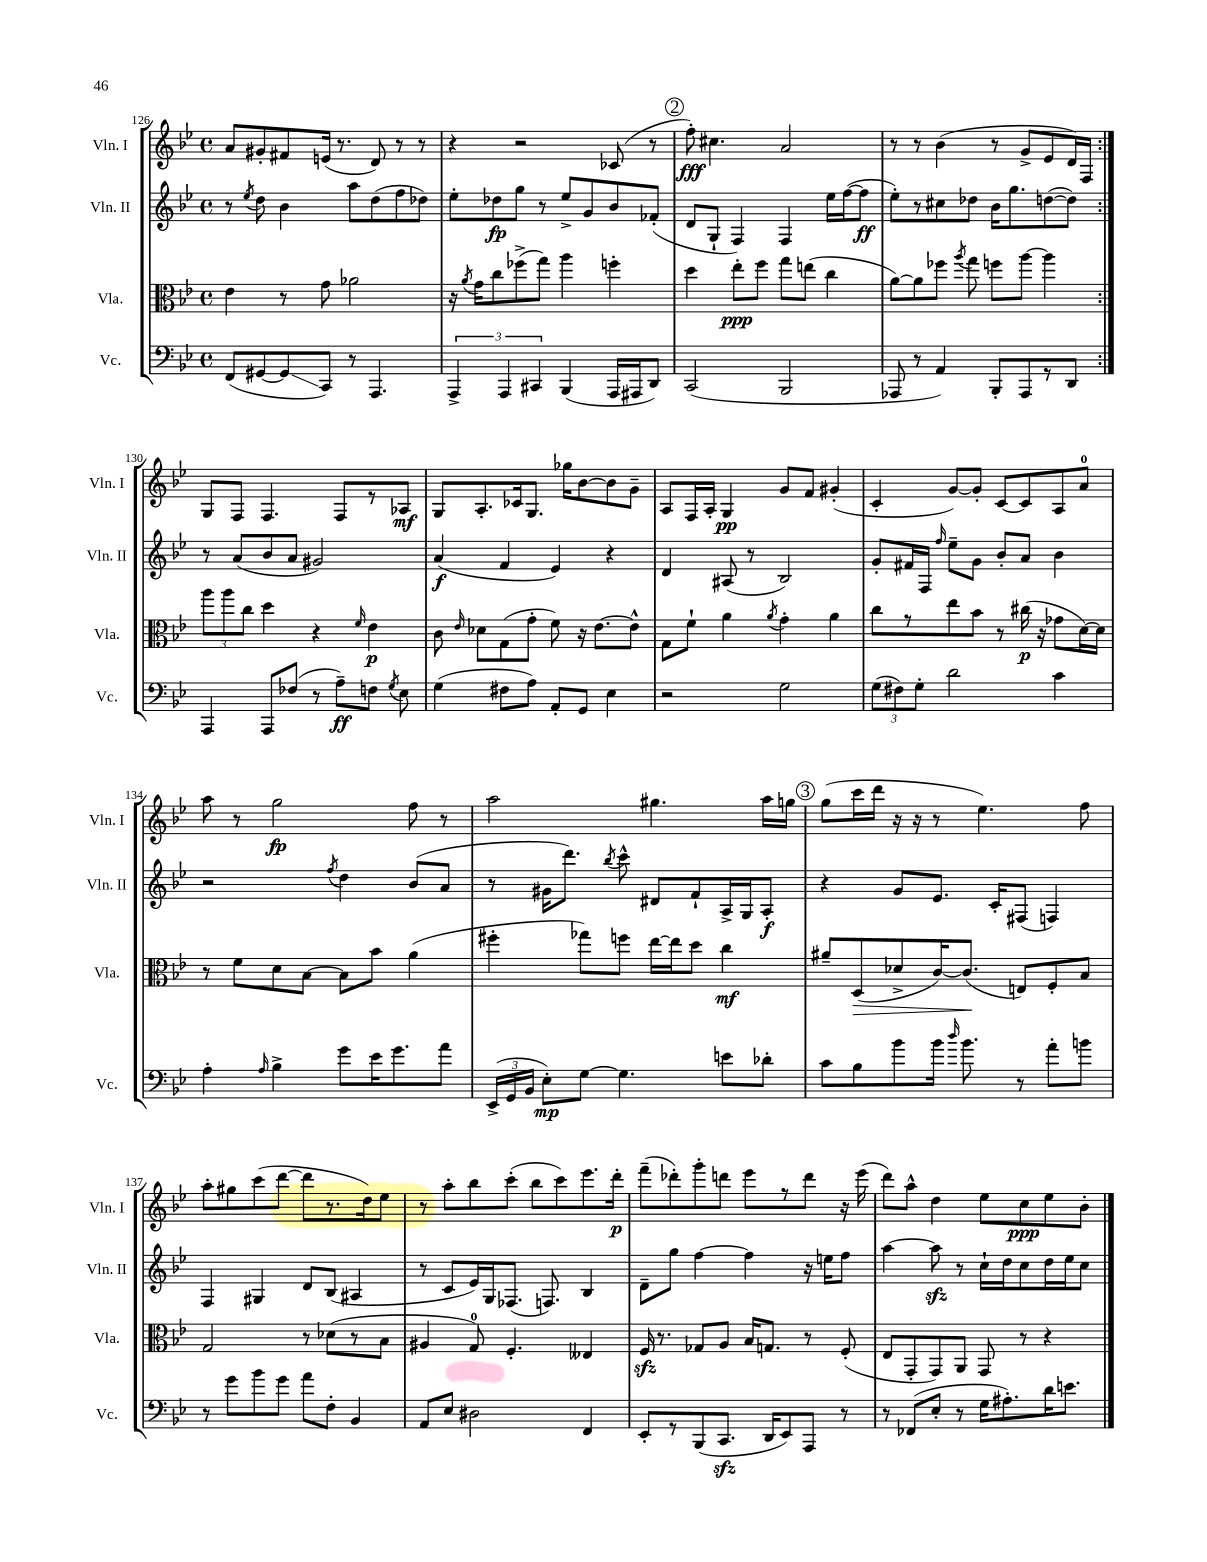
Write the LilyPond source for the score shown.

<<
\new StaffGroup <<
\new Staff = "s0" \with { instrumentName = "Vln. I" shortInstrumentName = "Vln. I" } {
    \clef treble \key bes \major \defaultTimeSignature \time 4/4
    \autoBeamOff \repeat volta 2 { a'8[ gis'8-. fis'8 e'16]( r8. d'8) r8 r8 |
    r4 r2 ces'8( r8 |
    \mark \markup { \circle "2" } f''8-.\fff) cis''4. a'2 |
    r8 r8 bes'4( r8 g'8[-> ees'8 d'16) f16] | }
    g8[ f8] f4. f8[ r8 aes8]\mf |
    g8[ a8.-. ces'16 g8.] ges''16[ bes'8~ bes'8 g'8]-- |
    a8[ f16 a16]-. g4\pp g'8[ f'8] gis'4-.( |
    c'4-. g'8[~) g'8]-. c'8[~ c'8 a8 a'8]-0 |
    a''8 r8 g''2\fp f''8 r8 |
    a''2 gis''4. a''16[ g''16] |
    \mark \markup { \circle "3" } g''8[( c'''16 d'''16] r16 r16 r8 ees''4.) f''8 |
    a''8[-. gis''8 c'''8( d'''8]~ d'''8[ r8. d''16) ees''8] |
    r8 a''8[-. bes''8 c'''8]-.( bes''8[ c'''8) ees'''8. d'''16]-.\p |
    f'''8[--( des'''8-.) g'''8-. d'''8] ees'''8[ r8 d'''8] r16 ees'''16( |
    d'''8[) a''8]-^ d''4 ees''8[ c''8\ppp ees''8 bes'8]-. \bar "|." |
}
\new Staff = "s1" \with { instrumentName = "Vln. II" shortInstrumentName = "Vln. II" } {
    \clef treble \key bes \major \defaultTimeSignature \time 4/4
    \autoBeamOff \repeat volta 2 { r8 \acciaccatura { ees''8 } d''8 bes'4 a''8[ d''8( f''8 des''8]) |
    ees''8[-. des''8\fp g''8] r8 ees''8[-> g'8 bes'8 fes'8]-.( |
    \mark \markup { \circle "2" } d'8[ g8]-! f4) f4 ees''16[ f''16~( f''8]\ff |
    ees''8[-.) r8 cis''8 des''8] bes'16[ g''8. d''8~( d''8]) | }
    r8 a'8[( bes'8 a'8] gis'2) |
    a'4\f( f'4 ees'4) r4 |
    d'4 ais8( r8 bes2) |
    g'8[-. fis'16 f16] \grace { f''16 } ees''8[-- g'8] bes'8[-. a'8] bes'4 |
    r2 \acciaccatura { f''8 } d''4 bes'8[( a'8] |
    r8 gis'16[ d'''8.]) \acciaccatura { bes''8 } c'''8-^ dis'8[ f'8-! a16-> g16 a8]-.\f |
    \mark \markup { \circle "3" } r4 g'8[ ees'8.] c'16[-. fis8]( f4) |
    f4 gis4 d'8[ bes8]( ais4 |
    r8 c'8[ ees'16) g16 fes8.]( f8.) bes4 |
    d'8[-- g''8] f''4~ f''4 r16 e''16[ f''8] |
    a''4~ a''8\sfz r8 c''16[-! d''16 c''8 d''16 ees''16 c''8] \bar "|." |
}
\new Staff = "s2" \with { instrumentName = "Vla." shortInstrumentName = "Vla." } {
    \clef alto \key bes \major \defaultTimeSignature \time 4/4
    \autoBeamOff \repeat volta 2 { ees'4 r8 g'8 aes'2 |
    r16 \acciaccatura { a'8 } g'16[ c''8 fes''8->( g''8]) a''4 f''4-. |
    \mark \markup { \circle "2" } d''4 ees''8[-.\ppp f''8] g''8[ e''8]( c''4 |
    a'8[~) a'8 fes''8] \acciaccatura { a''8 } g''8 f''8[ a''8]~ a''4 | }
    \tuplet 3/2 { a''8[ a''8 c''8] } d''4 r4 \grace { f'16 } ees'4\p |
    c'8 \grace { ees'16 } des'8[ g8( g'8]-. f'8) r16 ees'8.[~ ees'8]-^ |
    g8[ f'8]-! a'4 \acciaccatura { a'8 } g'4-. a'4 |
    c''8[ r8 ees''8 bes'8] r8 cis''16\p( r16 ges'8[ d'16~) d'16] |
    r8 f'8[ d'8 bes8]~ bes8[ bes'8] a'4( |
    fis''4-. ges''8[) f''8] ees''16[~ ees''16 d''8] c''4\mf |
    \mark \markup { \circle "3" } ais'8[-- d8\>( des'8-> c'16~) c'8.]\!( e8[) f8-. bes8] |
    g2 r8 des'8[( r8 bes8] |
    ais4 g8-0) f4.-. eeses4 |
    f16\sfz r8. ges8[ a8] bes16[ g8.] r8 f8-.( |
    ees8[ g,8-. g,8) a,8] g,8 r8 r4 \bar "|." |
}
\new Staff = "s3" \with { instrumentName = "Vc." shortInstrumentName = "Vc." } {
    \clef bass \key bes \major \defaultTimeSignature \time 4/4
    \autoBeamOff \repeat volta 2 { f,8[( gis,8~ gis,8\glissando c,8]) r8 a,,4. |
    \tuplet 3/2 { a,,4-> a,,4 cis,4 } bes,,4( a,,16[ ais,,16 d,8]) |
    \mark \markup { \circle "2" } c,2( bes,,2 |
    aes,,8 r8 a,4) bes,,8[-. aes,,8 r8 d,8] | }
    a,,4 a,,8[ fes8]( r8 a8[--\ff) f8] \acciaccatura { g8 } ees8 |
    g4( fis8[ a8]) a,8[-. g,8] ees4 |
    r2 g2 |
    \tuplet 3/2 { g8[( fis8) g8]-. } d'2 c'4 |
    a4-. \grace { a16 } bes4-> g'8[ ees'16 g'8. a'8] |
    \tuplet 3/2 { ees,16[->( g,16 bes,16] } ees8[-.\mp) g8]~ g4. e'8[ des'8]-. |
    \mark \markup { \circle "3" } c'8[ bes8 bes'8 bes'16] \grace { d''16 } bes'8. r8 a'8[-. b'8] |
    r8 g'8[ bes'8 g'8] a'8[ f8]-. bes,4 |
    a,8[ ees8] dis2 f,4 |
    ees,8[-. r8 bes,,8( c,8.]\sfz d,16[ ees,8) a,,8] r8 |
    r8 fes,8[( ees8]-. r8 g16[ ais8.-.) d'16 e'8.] \bar "|." |
}
>>
>>
\layout { \context { \Score currentBarNumber = #126 } }
